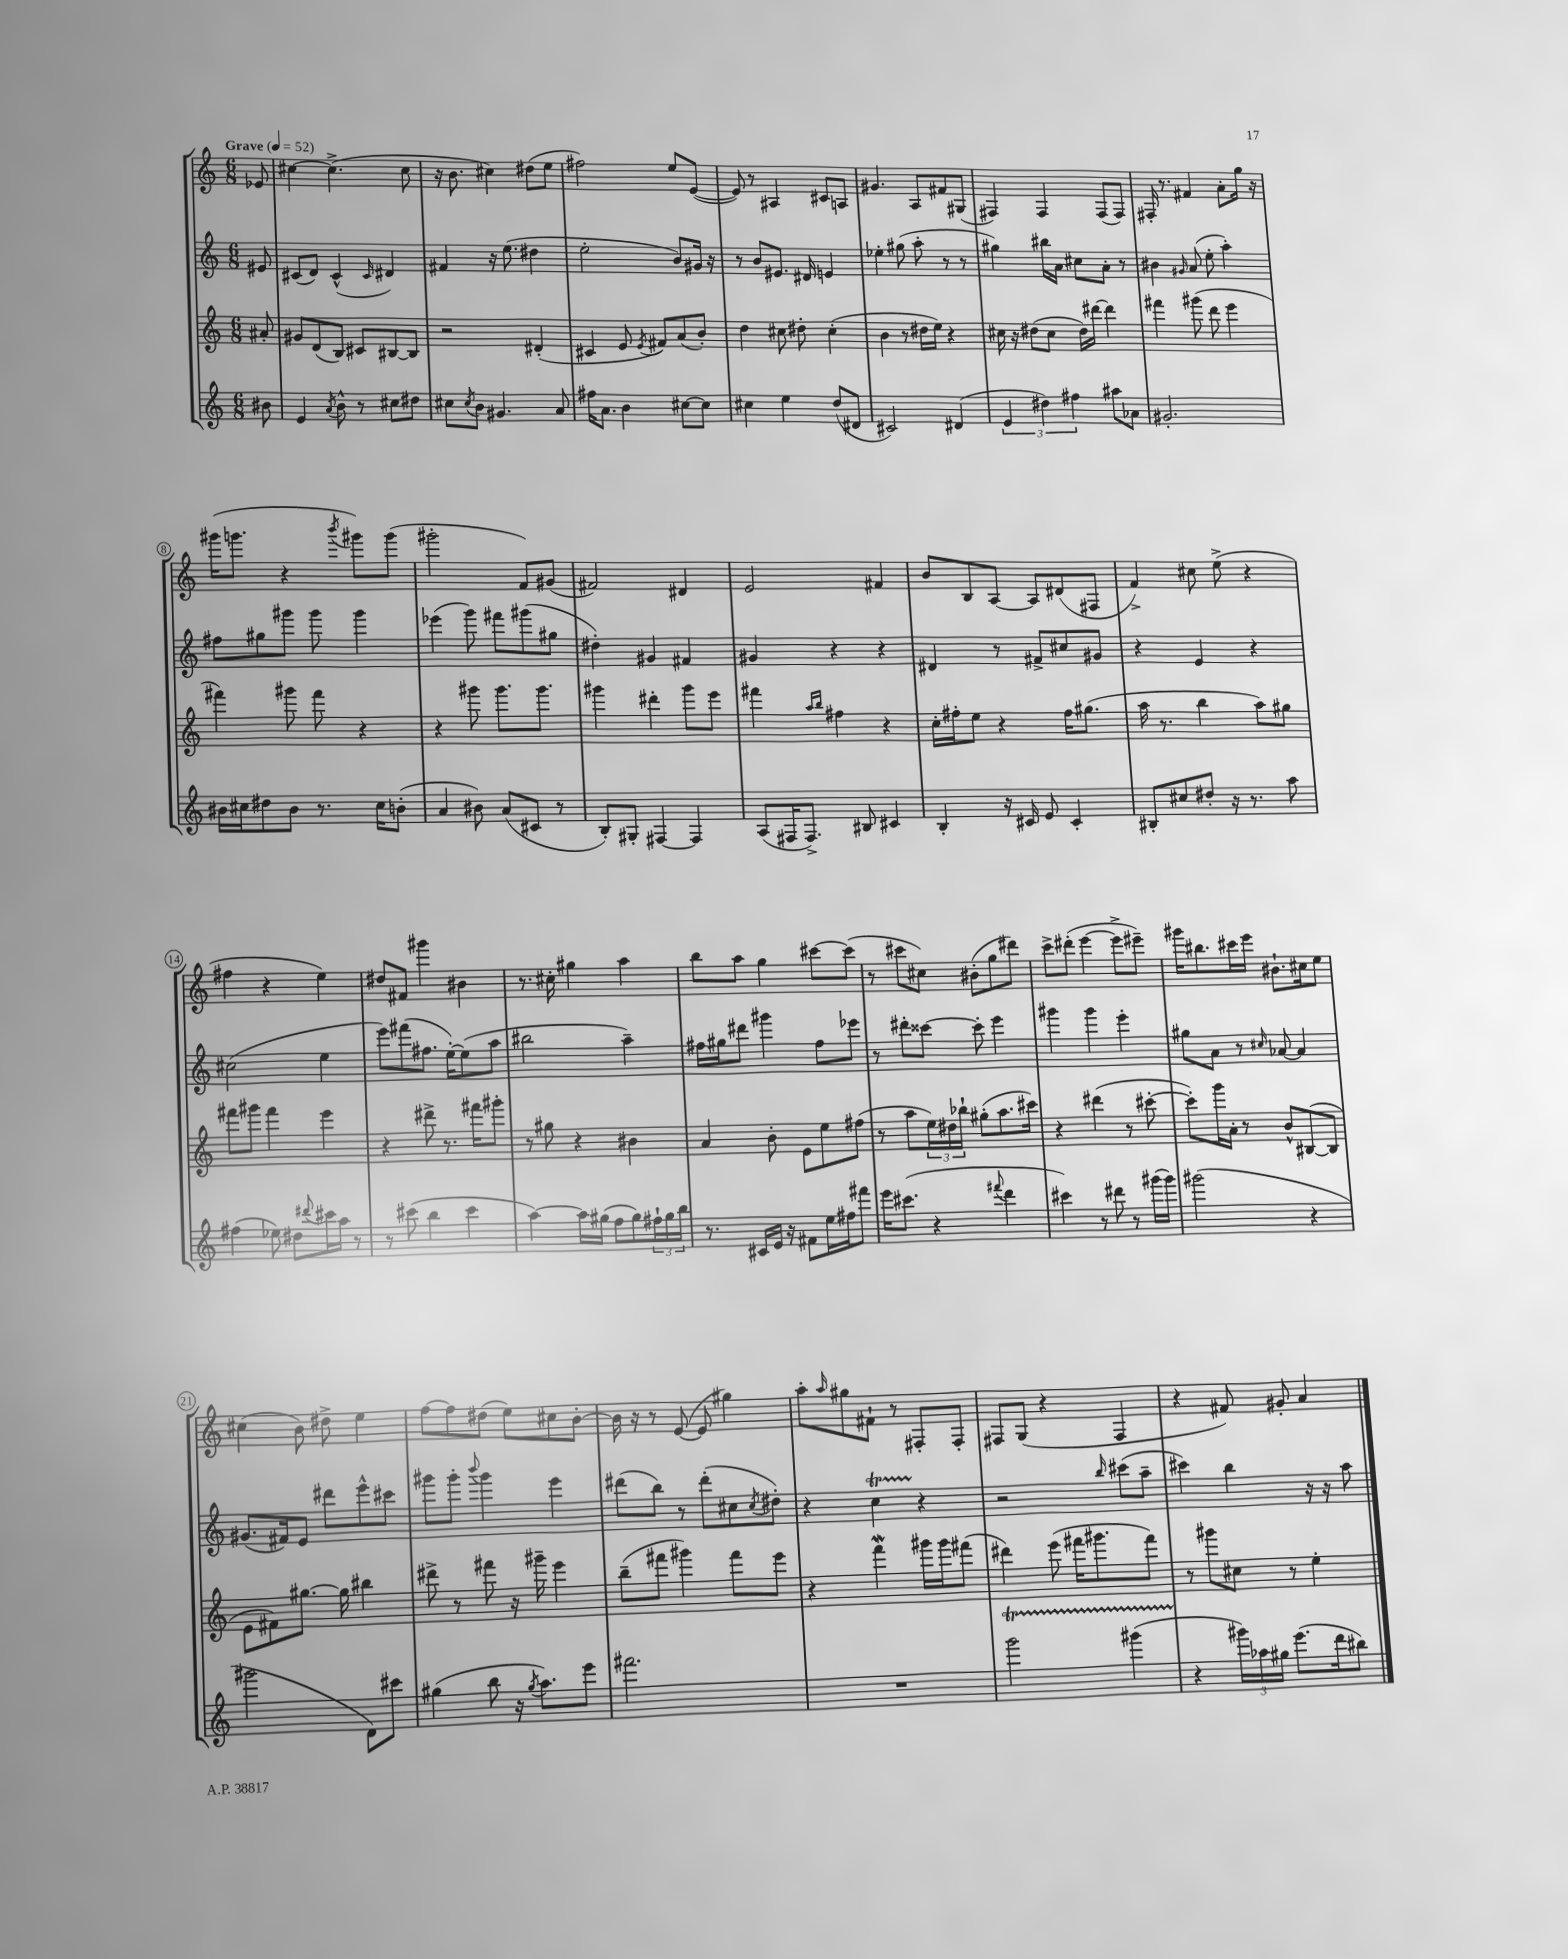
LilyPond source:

<<
\new StaffGroup <<
\new Staff = "s0" {
    \clef treble \key c \major \numericTimeSignature \time 6/8 \partial 8 \tempo "Grave" 4 = 52
    ees'8 |
    cis''4~ cis''4.->( cis''8 |
    r16 b'8. cis''4) dis''8( e''8 |
    fis''2) e''8 e'8~( |
    e'8) r8 ais4 cis'8 a8 |
    gis'4. a8 fis'8 gis8( |
    fis4) fis4 fis8( fis8) |
    fis16-. r8. fis'4 a'8-. g''16 r16 |
    gis'''16( g'''8. r4 \acciaccatura { b'''8 } gis'''8) gis'''8( |
    gis'''2-. f'8) gis'8( |
    fis'2) dis'4 |
    e'2 fis'4 |
    b'8 b8 a8~ a8 dis'8( fis8 |
    f'4->) cis''8 e''8->( r4 |
    fis''4 r4 e''4) |
    dis''8 fis'8 gis'''4 bis'4 |
    r8. cis''16-. gis''4 a''4 |
    b''8 a''8 g''4 cis'''8~ cis'''8( |
    r8 cis'''8 cis''8) bis'8-.( g''8 dis'''8) |
    c'''8-> dis'''8-.( e'''4~ e'''8-> eis'''8--) |
    gis'''16 bis''8. cis'''16 e'''16 bis'8.-! cis''16 e''8 |
    cis''4( b'8) dis''8-> e''4 |
    f''8~ f''8 dis''8( e''8) cis''8 b'8~-. |
    b'16 r16 r8 e'8~( e'8 gis''4) |
    a''8-. \grace { a''16 } gis''8 fis'8-! r8 fis8-. fis8-. |
    fis8 g8( r4 fis4 |
    r4 fis'8) gis'8-. a'4 \bar "|." |
}
\new Staff = "s1" {
    \clef treble \key c \major \numericTimeSignature \time 6/8 \partial 8
    eis'8 |
    cis'8( d'8) cis'4-^( \grace { cis'16 } dis'4) |
    fis'4 r16 e''8.( dis''4 |
    e''2-. b'8) gis'16 r16 |
    r8 b'8 eis'8. dis'16 e'4 |
    ees''4-. gis''8( a''8-. r8 r8 |
    gis''4) bis''16 a'16 cis''8 a'8-. r8 |
    bis'4 \grace { gis'16 } a'8( e''8-. a''4-.) |
    fis''8 gis''8 gis'''8 gis'''8 gis'''4 |
    ees'''4( g'''8) fis'''8 gis'''8( gis''8 |
    dis''4-.) gis'4 fis'4 |
    gis'4 r4 r4 |
    dis'4 r8 fis'8-> cis''8 gis'8 |
    r4 e'4 r4 |
    cis''2( e''4 |
    e'''8) fis'''8( fis''8. e''16~-.) e''8( a''8 |
    bis''2 a''4--) |
    fis''16 gis''16 dis'''8 gis'''4 fis''8 ees'''8 |
    r8 dis'''8-. cisis'''8~ cisis'''8-. e'''4 |
    gis'''4 gis'''4 e'''4-. |
    gis''8 a'8 r8 \grace { cis''16 } aes'8~ aes'4 |
    gis'8.( fis'16) e'8 dis'''8 e'''8-^ cis'''8 |
    gis'''8 gis'''8-. \appoggiatura { b'''8 } gis'''4 e'''4 |
    dis'''8( b''8) r8 dis'''8-.( cis''8 \acciaccatura { cis''8 } dis''8-.) |
    r4 c''4\startTrillSpan r4\stopTrillSpan |
    r2 \grace { b''16 } cis'''8( a''8-- |
    cis'''4) b''4 r16 r16 a''8 \bar "|." |
}
\new Staff = "s2" {
    \clef treble \key c \major \numericTimeSignature \time 6/8 \partial 8
    ais'8-. |
    gis'8 d'8( b8) cis'8 bis8~ bis8 |
    r2 dis'4-.( |
    cis'4 e'8 \acciaccatura { e'8 } fis'8) a'8( b'8-.) |
    d''4 cis''8 dis''8-. cis''4-.( |
    b'4 r8 dis''16 e''16) r4 |
    cis''16 r16 dis''8( cis''8 dis''16) dis'''16~ dis'''4 |
    fis'''4 gis'''8( d'''8 e'''4 |
    fis'''4) gis'''8 fis'''8 r4 |
    r4 gis'''8 gis'''8. gis'''8. |
    gis'''4 dis'''4-. gis'''8 e'''8 |
    fis'''4 \grace { a''16 b''16 } fis''4 r4 |
    c''16-. fis''16-. e''8 r4 fis''16 gis''8.( |
    a''16 r8. b''4 a''8) gis''8 |
    fis'''8 gis'''8 fis'''4 e'''4 |
    r4 dis'''8-> r8. fis'''16 gis'''8-. |
    r8 gis''8 r4 bis'4 |
    a'4 b'8-. e'8 e''8 fis''8( |
    r8 a''8 \tuplet 3/2 { e''16) dis''16 bes''16-! } gis''8-.( a''8. cis'''16) |
    r4 dis'''4( r8 cis'''8~-. |
    cis'''8-.) g'''16 a'16-. r8 b'8-^ bis8~( bis8 |
    e'8 fis'8) gis''8.~ gis''16 bis''4 |
    dis'''8-> r8 fis'''8 r16 gis'''16-- e'''4 |
    b''8--( fis'''8 gis'''4) fis'''8 e'''8 |
    r4 f'''4\mordent gis'''16 gis'''16 fis'''8( |
    dis'''4) e'''8( fis'''16 gis'''8. fis'''8) |
    r8 gis'''8 cis''8 r8 e''4-. \bar "|." |
}
\new Staff = "s3" {
    \clef treble \key c \major \numericTimeSignature \time 6/8 \partial 8
    bis'8 |
    e'4 \acciaccatura { a'8 } b'8-^ r8 cis''8 dis''8 |
    cis''8 \acciaccatura { cis''8 } b'8 gis'4. a'8 |
    fis''16 a'8. b'4 cis''8~ cis''8 |
    cis''4 e''4 d''8( dis'8 |
    cis'2) dis'4( |
    \tuplet 3/2 { e'4 dis''4) fis''4 } ais''8 aes'8 |
    gis'2.-. |
    bis'16 cis''16 dis''8 bis'8 r8. cis''16 b'8-.( |
    a'4 bis'8) a'8( cis'8 r8 |
    b8-.) gis8-. fis4~ fis4 |
    a8( fis16 fis8.->) bis8 cis'4 |
    b4-. r16 cis'16 e'8 cis'4-. |
    bis8-. cis''8 dis''8-. r16 r8. a''8 |
    fis''4( ees''8) dis''8 \appoggiatura { dis'''8 } cis'''16 a''16 r8 |
    r8 cis'''8( b''4 cis'''4 |
    a''4~) a''16 gis''16( f''8 gis''8) \tuplet 3/2 { fis''16-! gis''16 b''16 } |
    r8. cis'16 e'16 r16 fis'8 e''16 fis''16 fis'''8 |
    e'''16 cis'''8.( r4 \appoggiatura { fis'''8 } d'''4 |
    cis'''4) r8 dis'''8 r8 gis'''16( gis'''16) |
    gis'''2( r4 |
    gis'''2 d'8) cis'''8 |
    gis''4( b''8 r16 \acciaccatura { gis''8 } a''8.) e'''8 |
    fis'''2. |
    R2. |
    g'''2\startTrillSpan gis'''4( |
    r4\stopTrillSpan \tuplet 3/2 { gis'''16) aes''16 gis''16 } e'''8.( d'''16 bis''8) \bar "|." |
}
>>
>>
\layout { \context { \Score \override BarNumber.stencil = #(make-stencil-circler 0.1 0.3 ly:text-interface::print) } }
